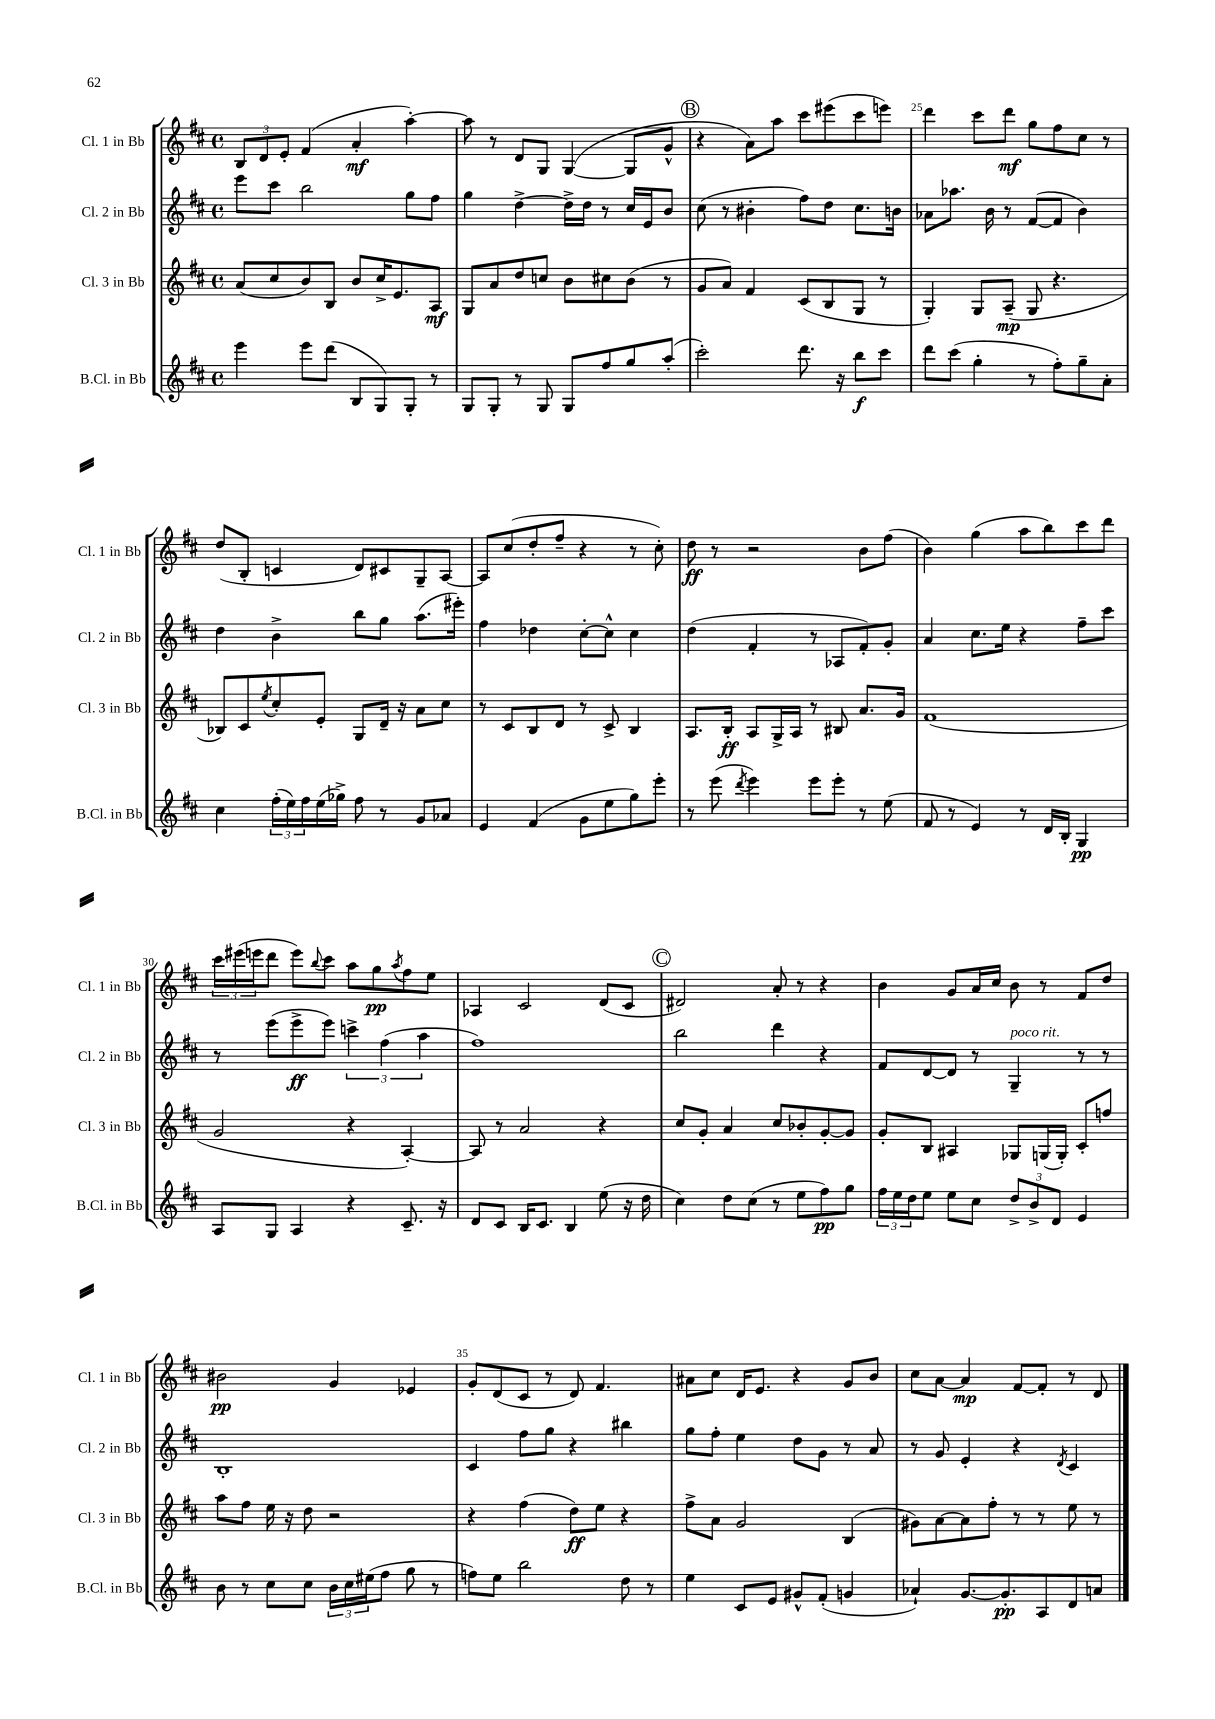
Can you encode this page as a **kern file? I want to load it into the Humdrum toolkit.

**kern	**dynam	**kern	**dynam	**kern	**dynam	**kern	**dynam
*part4	*part4	*part3	*part3	*part2	*part2	*part1	*part1
*staff4	*staff4	*staff3	*staff3	*staff2	*staff2	*staff1	*staff1
*I"B.Cl. in Bb	*	*I"Cl. 3 in Bb	*	*I"Cl. 2 in Bb	*	*I"Cl. 1 in Bb	*
*I'B.Cl. in Bb	*	*I'Cl. 3 in Bb	*	*I'Cl. 2 in Bb	*	*I'Cl. 1 in Bb	*
*clefG2	*	*clefG2	*	*clefG2	*	*clefG2	*
*k[f#c#]	*	*k[f#c#]	*	*k[f#c#]	*	*k[f#c#]	*
*M4/4	*	*M4/4	*	*M4/4	*	*M4/4	*
*met(c)	*	*met(c)	*	*met(c)	*	*met(c)	*
=22	=22	=22	=22	=22	=22	=22	=22
4eee\	.	(8a/L	.	8eee\L	.	12B/L	.
.	.	.	.	.	.	12d/	.
.	.	8cc#/	.	8ccc#\J	.	.	.
.	.	.	.	.	.	12e'/J	.
8eee\L	.	8b/)	.	2bb\	.	(4f#/	.
(8ddd\J	.	8B/J	.	.	.	.	.
8B/L	.	8b/L	.	.	.	4a'/	mf
8G/)	.	16cc#^/K	.	.	.	.	.
.	.	8.e/	.	.	.	.	.
8G'/J	.	.	.	8gg\L	.	[4aa'\)	.
8r	.	8A/J	mf	8ff#\J	.	.	.
=23	=23	=23	=23	=23	=23	=23	=23
8G/L	.	8G/L	.	4gg\	.	8aa\]	.
8G'/J	.	8a/	.	.	.	8r	.
8r	.	8dd/	.	[4dd^\	.	8d/L	.
8G/	.	8ccn/J	.	.	.	8G/J	.
8G/L	.	8b\L	.	16dd^\LL]	.	([4G/	.
.	.	.	.	16dd\JJ	.	.	.
8ff#/	.	8cc#X\	.	8r	.	.	.
8gg/	.	(8b\J	.	16cc#/LL	.	8G/L]	.
.	.	.	.	16e/J	.	.	.
(8aa'/J	.	8r	.	8b/J	.	8g^^/J	.
!!LO:REH:place=s1:t=B
=24	=24	=24	=24	=24	=24	=24	=24
2ccc#'\)	.	8g/L	.	(8cc#\	.	4r	.
.	.	8a/J)	.	8r	.	.	.
.	.	4f#/	.	4b#X'\	.	8a\L)	.
.	.	.	.	.	.	8aa\J	.
8.ddd\	.	(8c#/L	.	8ff#\L)	.	8ccc#\L	.
.	.	8B/	.	8dd\J	.	(8eee#X\	.
16r	.	.	.	.	.	.	.
8bb\L	f	8G/J	.	8.cc#\L	.	8ccc#\	.
8ccc#\J	.	8r	.	.	.	8eeen\J)	.
.	.	.	.	16bn\Jk	.	.	.
=25	=25	=25	=25	=25	=25	=25	=25
8ddd\L	.	4G'/)	.	8a-X\L	.	4ddd\	.
(8ccc#\J	.	.	.	8.aa-X\J	.	.	.
4gg'\	.	8G/L	.	.	.	8ccc#\L	.
.	.	.	.	16b\	.	.	.
.	.	(8A~/J	mp	8r	.	8ddd\J	mf
8r	.	8G/	.	([8f#/L	.	8gg\L	.
8ff#'\L)	.	4.r	.	8f#/J]	.	8ff#\	.
8gg~\	.	.	.	4b\)	.	8cc#\J	.
8a'\J	.	.	.	.	.	8r	.
!!LO:LB:g=z
=26	=26	=26	=26	=26	=26	=26	=26
4cc#\	.	8B-X/L)	.	4dd\	.	(8dd/L	.
.	.	8c#/	.	.	.	8B'/J	.
.	.	8qee/	.	.	.	.	.
(24ff#'\LL	.	8cc#'/	.	4b^\	.	4cn/	.
24ee\)	.	.	.	.	.	.	.
24ff#\	.	.	.	.	.	.	.
(16ee\	.	8e'/J	.	.	.	.	.
16gg-X^\JJ)	.	.	.	.	.	.	.
8ff#\	.	8G/L	.	8bb\L	.	8d/L)	.
8r	.	16d~/Jk	.	8gg\J	.	8c#X/	.
.	.	16r	.	.	.	.	.
8g/L	.	8a\L	.	(8.aa\L	.	8G~/	.
8a-X/J	.	8cc#\J	.	.	.	[8A/J	.
.	.	.	.	16eee#X'\Jk)	.	.	.
=27	=27	=27	=27	=27	=27	=27	=27
4e/	.	8r	.	4ff#\	.	8A/L]	.
.	.	8c#/L	.	.	.	(8cc#/	.
(4f#/	.	8B/	.	4dd-X\	.	8dd'/	.
.	.	8d/J	.	.	.	8ff#~/J	.
8g\L	.	8r	.	[8cc#'\L	.	4r	.
8ee\	.	8c#^/	.	8cc#^^\J]	.	.	.
8gg\)	.	4B/	.	4cc#\	.	8r	.
8eee'\J	.	.	.	.	.	8cc#'\)	.
=28	=28	=28	=28	=28	=28	=28	=28
8r	.	8.A/L	.	(4dd\	.	8dd\	ff
(8eee\	.	.	.	.	.	8r	.
.	.	16B'/Jk	ff	.	.	.	.
8qddd/	.	.	.	.	.	.	.
4eee\)	.	8A/L	.	4f#'/	.	2r	.
.	.	16G^/L	.	.	.	.	.
.	.	16A/JJ	.	.	.	.	.
8eee\L	.	8r	.	8r	.	.	.
8eee'\J	.	8B#X/	.	8A-X/L	.	.	.
8r	.	8.a/L	.	8f#'/)	.	8b\L	.
(8ee\	.	.	.	8g'/J	.	(8ff#\J	.
.	.	16g/Jk	.	.	.	.	.
=29	=29	=29	=29	=29	=29	=29	=29
8f#/	.	(1f#	.	4a/	.	4b\)	.
8r	.	.	.	.	.	.	.
4e/)	.	.	.	8.cc#\L	.	(4gg\	.
.	.	.	.	16ee\Jk	.	.	.
8r	.	.	.	4r	.	8aa\L	.
16d/LL	.	.	.	.	.	8bb\)	.
16B'/JJ	.	.	.	.	.	.	.
4G/	pp	.	.	8ff#~\L	.	8ccc#\	.
.	.	.	.	8ccc#\J	.	8ddd\J	.
!!LO:LB:g=z
=30	=30	=30	=30	=30	=30	=30	=30
8A/L	.	2g/	.	8r	.	24ccc#\LL	.
.	.	.	.	.	.	(24eee#X\	.
.	.	.	.	.	.	24eeen\J	.
8G/J	.	.	.	(8eee\L	.	8ddd\J	.
4A/	.	.	.	8eee^\	ff	8eee\L)	.
.	.	.	.	.	.	8qqbb/	.
.	.	.	.	8eee\J)	.	8ccc#\J	.
4r	.	4r	.	6cccn^\	.	8aa\L	.
.	.	.	.	.	.	8gg\	pp
.	.	.	.	(6ff#\	.	.	.
.	.	.	.	.	.	8qaa/	.
8.c#~/	.	[4A'/)	.	.	.	8ff#\	.
.	.	.	.	6aa\	.	.	.
.	.	.	.	.	.	8ee\J	.
16r	.	.	.	.	.	.	.
=31	=31	=31	=31	=31	=31	=31	=31
8d/L	.	8A/]	.	1ff#)	.	4A-X/	.
8c#/J	.	8r	.	.	.	.	.
16B/KL	.	2a/	.	.	.	2c#/	.
8.c#/J	.	.	.	.	.	.	.
4B/	.	.	.	.	.	.	.
(8ee\	.	4r	.	.	.	(8d/L	.
16r	.	.	.	.	.	8c#/J	.
16dd\	.	.	.	.	.	.	.
!!LO:REH:place=s1:t=C
=32	=32	=32	=32	=32	=32	=32	=32
4cc#\)	.	8cc#/L	.	2bb\	.	2d#X/)	.
.	.	8g'/J	.	.	.	.	.
8dd\L	.	4a/	.	.	.	.	.
(8cc#\J	.	.	.	.	.	.	.
8r	.	8cc#/L	.	4ddd\	.	8a'/	.
8ee\L	.	8b-X'/	.	.	.	8r	.
8ff#\)	pp	[8g'/	.	4r	.	4r	.
8gg\J	.	8g/J]	.	.	.	.	.
=33	=33	=33	=33	=33	=33	=33	=33
24ff#\LL	.	8g'/L	.	8f#/L	.	4b\	.
24ee\	.	.	.	.	.	.	.
24dd\J	.	.	.	.	.	.	.
8ee\J	.	8B/J	.	[8d/	.	.	.
8ee\L	.	4A#X/	.	8d/J]	.	8g/L	.
8cc#\J	.	.	.	8r	.	16a/L	.
.	.	.	.	.	.	16cc#/JJ	.
!	!	!	!	!LO:TX:a:i:t=poco rit.	!	!	!
12dd^/L	.	8G-X/L	.	4G~/	.	8b\	.
12b^/	.	.	.	.	.	.	.
.	.	(16Gn/L	.	.	.	8r	.
12d/J	.	.	.	.	.	.	.
.	.	16G'/JJ)	.	.	.	.	.
4e/	.	8c#'/L	.	8r	.	8f#/L	.
.	.	8ffn/J	.	8r	.	8dd/J	.
!!LO:LB:g=z
=34	=34	=34	=34	=34	=34	=34	=34
8b\	.	8aa\L	.	1B'	.	2b#X\	pp
8r	.	8ff#\J	.	.	.	.	.
8cc#\L	.	16ee\	.	.	.	.	.
.	.	16r	.	.	.	.	.
8cc#\J	.	8dd\	.	.	.	.	.
24b\LL	.	2r	.	.	.	4g/	.
24cc#\	.	.	.	.	.	.	.
(24ee#X\J	.	.	.	.	.	.	.
8ff#\J	.	.	.	.	.	.	.
8gg\	.	.	.	.	.	4e-X/	.
8r	.	.	.	.	.	.	.
=35	=35	=35	=35	=35	=35	=35	=35
8ffn\L)	.	4r	.	4c#/	.	8g'/L	.
8ee\J	.	.	.	.	.	(8d/	.
2bb\	.	(4ff#\	.	8ff#\L	.	8c#/J	.
.	.	.	.	8gg\J	.	8r	.
.	.	8dd\L)	ff	4r	.	8d/)	.
.	.	8ee\J	.	.	.	4.f#/	.
8dd\	.	4r	.	4bb#X\	.	.	.
8r	.	.	.	.	.	.	.
=36	=36	=36	=36	=36	=36	=36	=36
4ee\	.	8ff#^\L	.	8gg\L	.	8a#X\L	.
.	.	8a\J	.	8ff#'\J	.	8cc#\J	.
8c#/L	.	2g/	.	4ee\	.	16d/KL	.
.	.	.	.	.	.	8.e/J	.
8e/J	.	.	.	.	.	.	.
8g#X^^/L	.	.	.	8dd\L	.	4r	.
(8f#'/J	.	.	.	8g\J	.	.	.
4gn/	.	(4B/	.	8r	.	8g/L	.
.	.	.	.	8a/	.	8b/J	.
=37	=37	=37	=37	=37	=37	=37	=37
4a-X`/)	.	8g#X\L)	.	8r	.	8cc#\L	.
.	.	[8a\	.	8g/	.	[8a\J	.
[8.g/L	.	8a\]	.	4e'/	.	4a/]	mp
.	.	8ff#'\J	.	.	.	.	.
8.g'/]	pp	.	.	.	.	.	.
.	.	8r	.	4r	.	[8f#/L	.
8A/	.	8r	.	.	.	8f#'/J]	.
.	.	.	.	8qd/	.	.	.
8d/	.	8ee\	.	4c#/	.	8r	.
8an/J	.	8r	.	.	.	8d/	.
==	==	==	==	==	==	==	==
*-	*-	*-	*-	*-	*-	*-	*-
